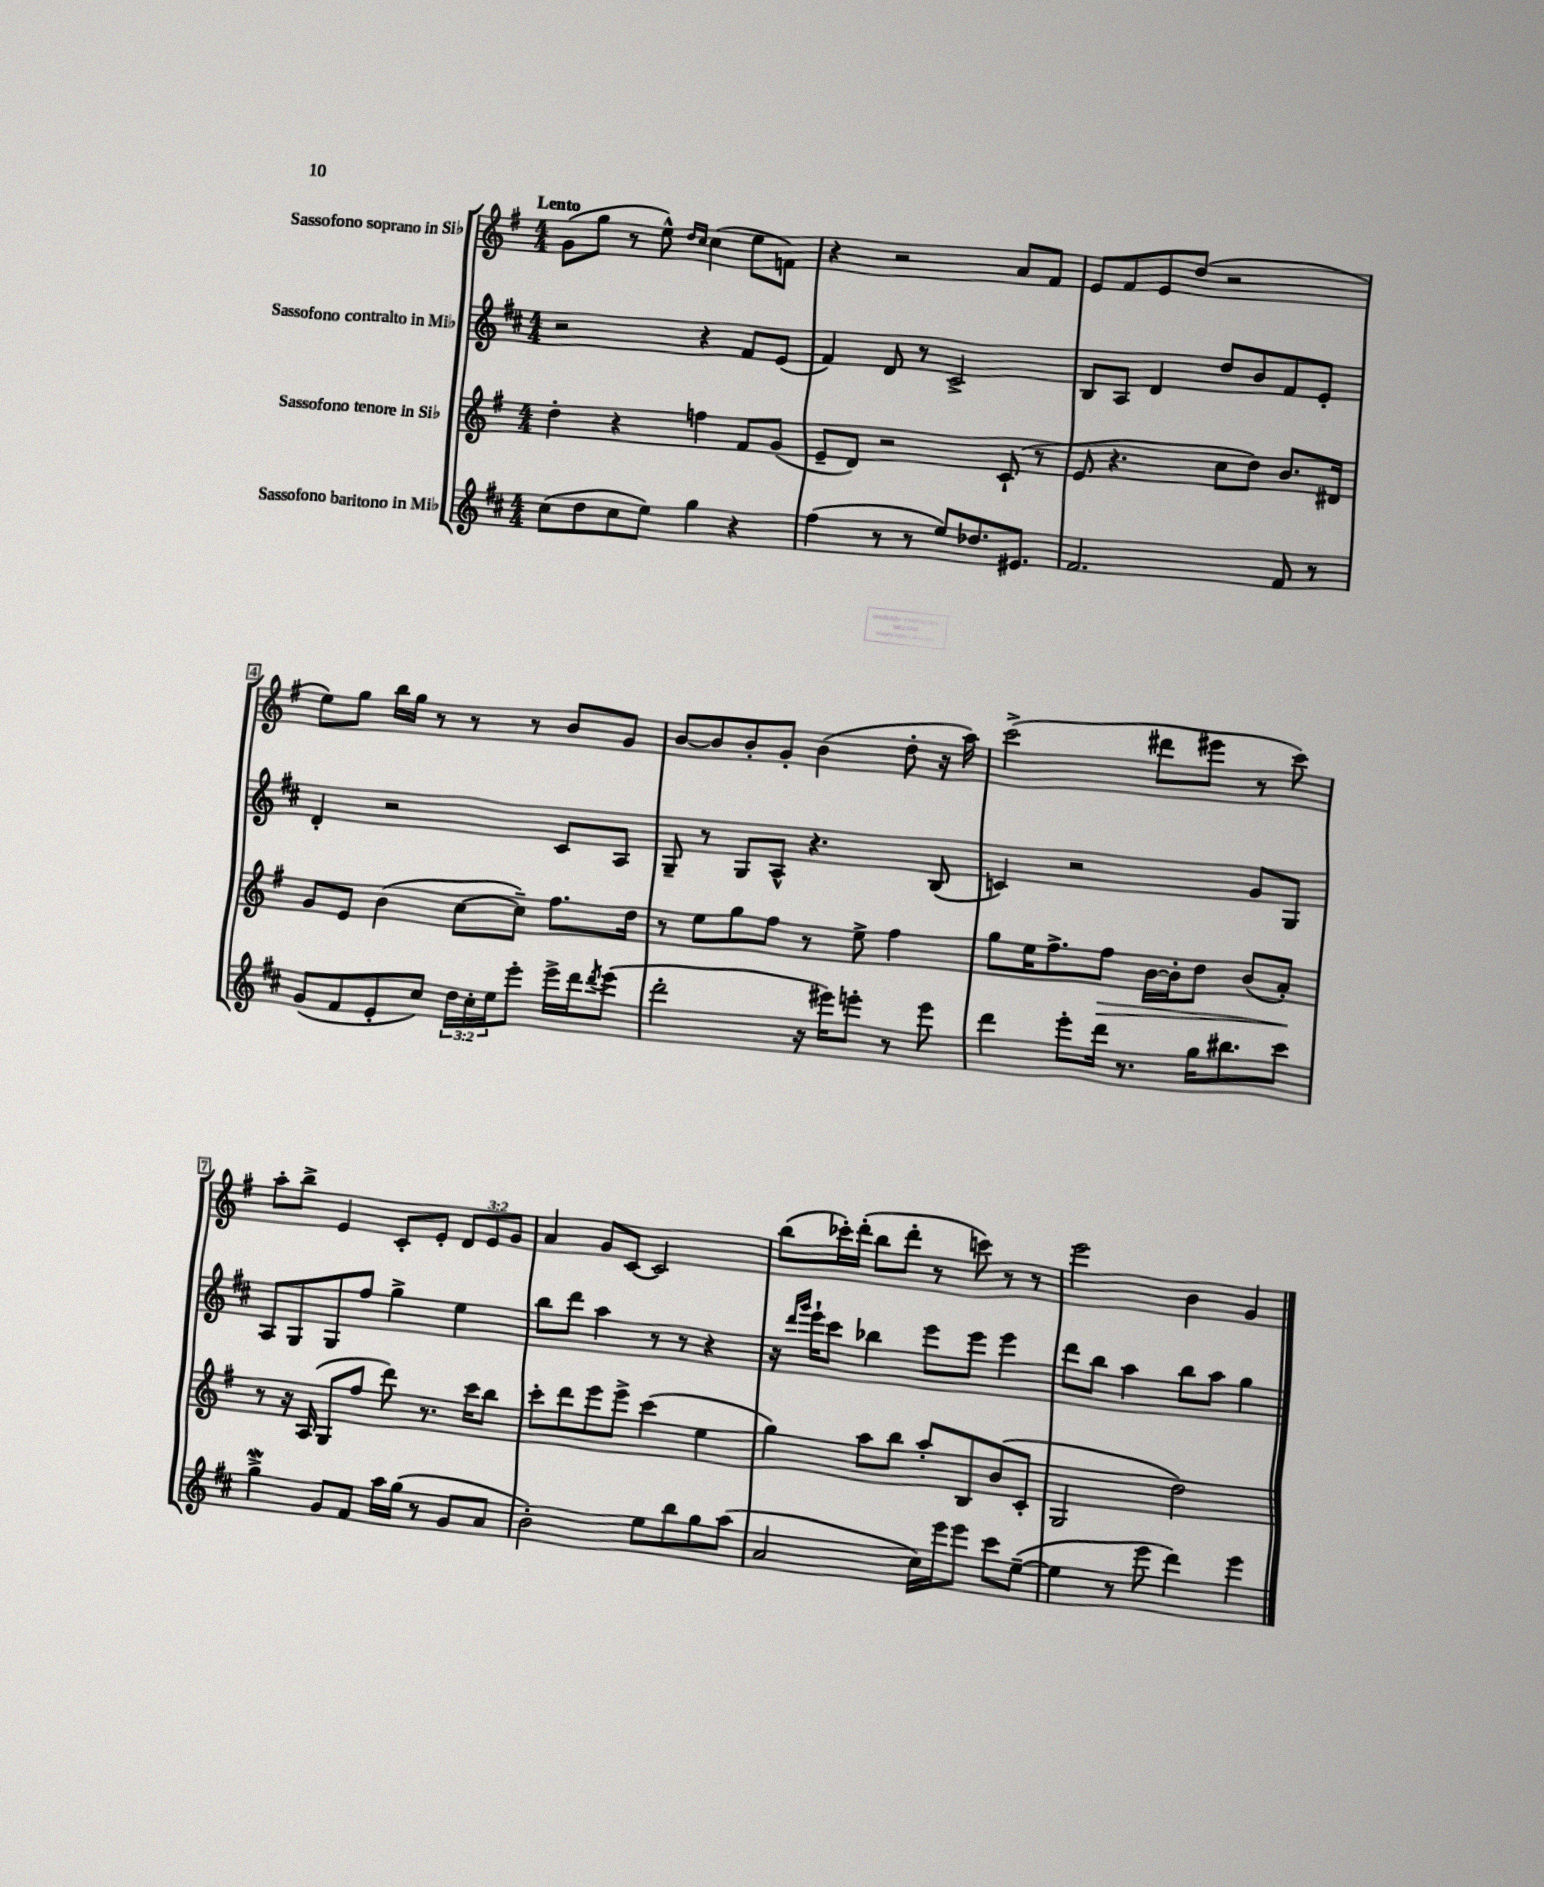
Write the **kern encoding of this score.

**kern	**kern	**kern	**kern
*staff4	*staff3	*staff2	*staff1
*clefG2	*clefG2	*clefG2	*clefG2
*k[f#c#]	*k[f#]	*k[f#c#]	*k[f#]
*M4/4	*M4/4	*M4/4	*M4/4
(8cc#\L	4dd'\	2r	(8g\L
8dd\	.	.	8gg\J
8cc#\	4r	.	8r
8ee\J)	.	.	8ee^^\)
.	.	.	16qqdd/LL
.	.	.	16qqcc/JJ
4gg\	4ff\	4r	(4cc\
4r	8f#/L	8f#/L	8ee\L
.	(8g/J	(8e/J	8f\J)
=	=	=	=
(4ff#\	8e~/L	4f#/)	4r
.	8d/J)	.	.
8r	2r	8d/	2r
8r	.	8r	.
8ee/L)	.	2c#^/	.
8.dd-/	.	.	.
.	(8c`/	.	8a/L
8.e#/J	.	.	.
.	8r	.	8f#/J
=	=	=	=
2.f#/	8e/	8B/L	8e/L
.	4.r	8A/J	8f#/
.	.	4d/	8e/
.	.	.	(8dd/J
.	8cc\L	8dd/L	2r
.	8dd\J)	8b/	.
8f#/	8.b/L	8f#/	.
8r	.	8e'/J	.
.	16d#/Jk	.	.
=	=	=	=
(8g/L	8g/L	4d'/	8ee\L)
8f#/	8e/J	.	8gg\J
8e'/	(4b\	2r	16bb\LL
.	.	.	16gg\JJ
8cc#/J)	.	.	8r
24dd\LL	[8cc\L	.	8r
24cc#'\	.	.	.
24ee\J	.	.	.
8eee'\J	8cc~\]J)	.	8r
16eee^\LL	8.ff#\L	8c#/L	8b/L
16ddd\J	.	.	.
8qddd/	.	.	.
(8eee\J	.	8A/J	8g/J
.	16dd\Jk	.	.
=	=	=	=
2ddd'\	8r	8G~/	[8b/L
.	8ee\L	8r	8b/]
.	8gg\	8G/L	8b'/
.	8ff#\J	8A^^/J	8g'/J
16r	8r	4.r	(4b\
16eee#\LK)	.	.	.
8eee'\J	8ee^\	.	.
8r	4ff#\	.	8dd'\
8eee\	.	(8B/	16r
.	.	.	16aa\)
=	=	=	=
4ddd\	8gg\L	4c/)	(2ccc^\
.	16ee\K	.	.
.	8.ff#^\	.	.
8eee'\L	.	2r	.
16ddd\Jk	8ff#\J	.	.
8.r	.	.	.
.	[16b\LL	.	8ddd#\L
.	16b'\]J	.	.
16gg\LK	8dd\J	.	8eee#\J
8.bb#\	.	.	.
.	(8b/L	8g/L	8r
8ccc#\J	8a'/J)	8G/J	8ccc\)
=	=	=	=
4gg^\	8r	8A/L	8aa'\L
.	16r	8G/	8bb^\J
.	(16A/	.	.
8g/L	8G/L	8G/	4e/
8f#/J	8ff#/J	8ff#/J	.
16aa\LL	8ddd\)	4gg^\	8c'/L
(16gg\JJ	.	.	.
8r	8.r	.	8e'/J
8g/L	.	4ee\	12d/L
.	16ccc\LK	.	.
.	.	.	12e/
8a/J	8bb\J	.	.
.	.	.	12g/J
=	=	=	=
2b'\)	8ccc'\L	8bb\L	4a/
.	8ddd\	8ddd\J	.
.	8eee\	4aa\	8g/L
.	8eee^\J	.	[8c/J
8ee\L	(4ccc\	8r	2c/]
8bb\	.	8r	.
8gg\	4ee\	4r	.
(8aa\J	.	.	.
=	=	=	=
2a/	4gg\)	16r	(8bb\L
.	.	16qqddd/LL	.
.	.	16qqggg/JJ	.
.	.	16eee`\LK	.
.	.	8ccc#\J	16ccc-'\L)
.	.	.	(16ddd'\JJ
.	8aa\L	4bb-\	8bb\L
.	8bb\J	.	8ddd'\J
16cc#\LL)	8aa'/L	8eee\L	8r
16eee\J	.	.	.
8eee\J	8B/	8eee\J	8ccc\)
8ccc#\L	(8b/	4eee\	8r
([8ee~\J	8c'/J	.	8r
=	=	=	=
4ee\]	2G/	8ddd\L	2eee\
.	.	8bb\J	.
8r	.	4aa\	.
8eee\	.	.	.
4ddd\)	2dd\)	8bb\L	4b\
.	.	8aa\J	.
4eee\	.	4gg\	4g/
==	==	==	==
*-	*-	*-	*-
